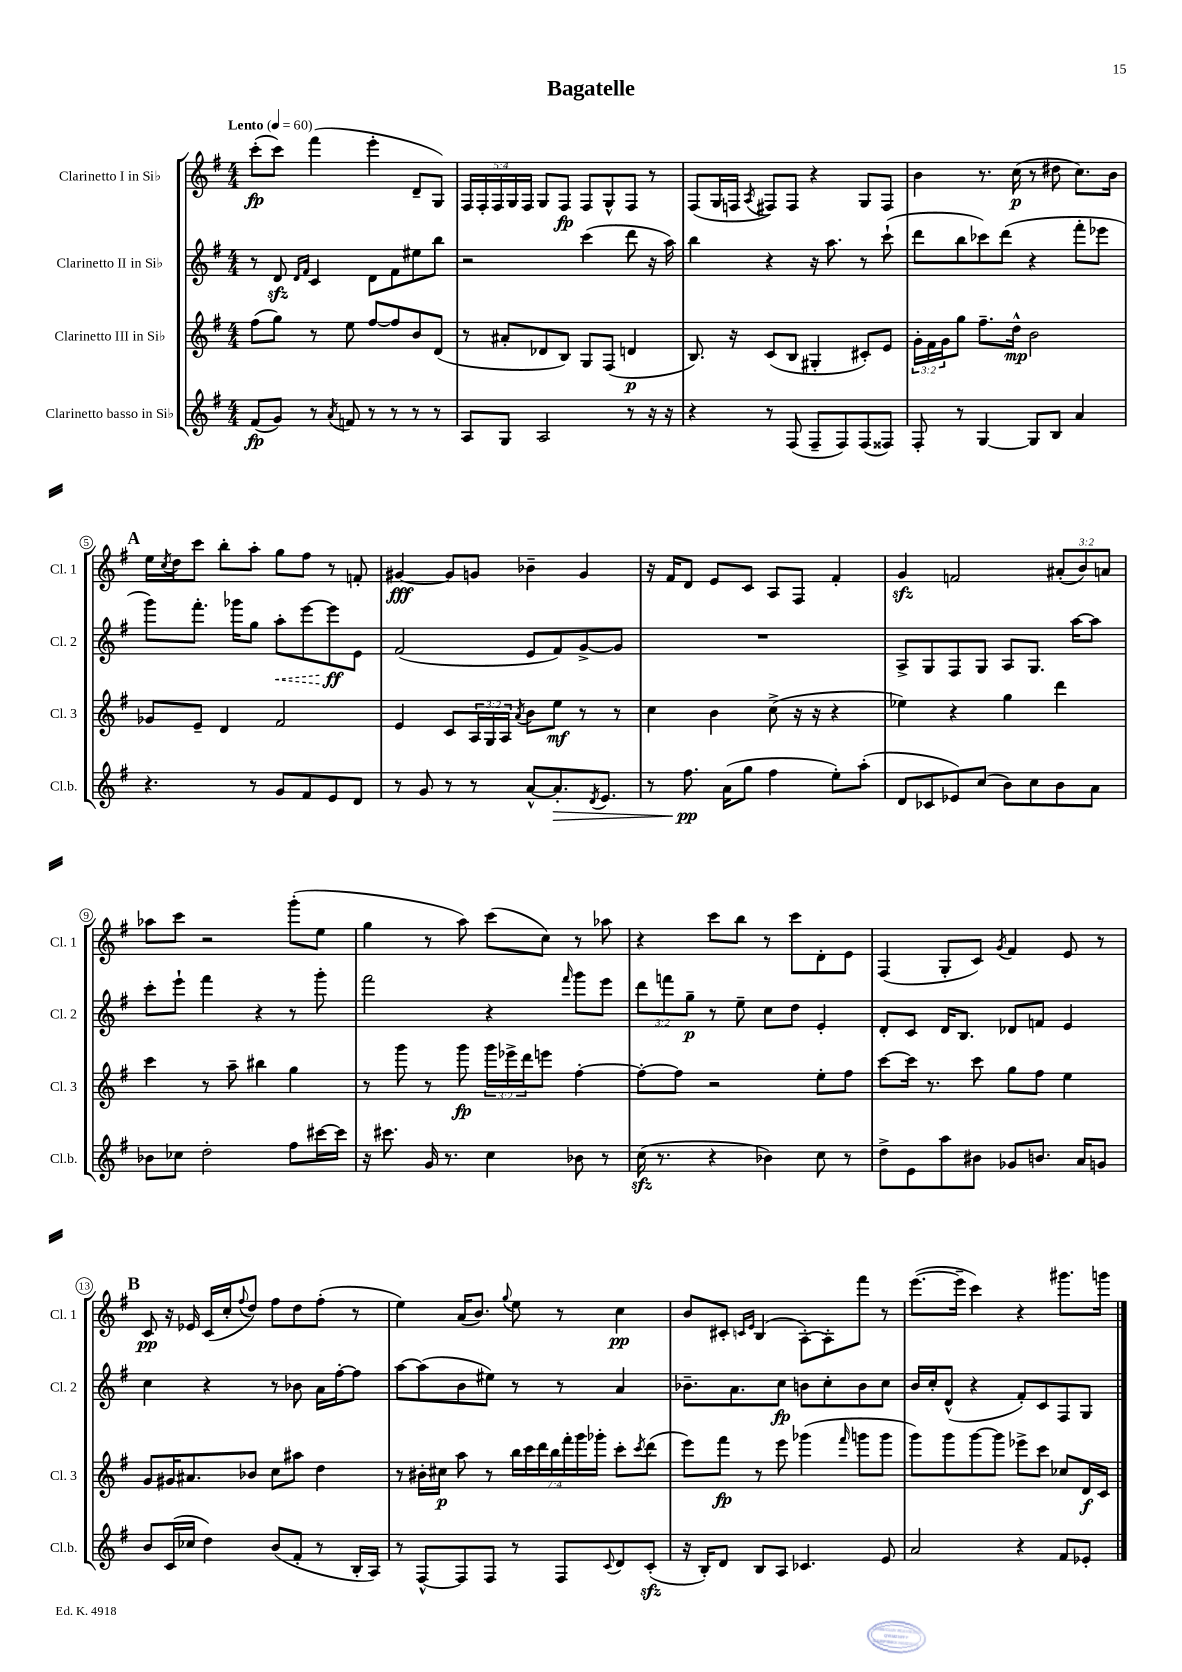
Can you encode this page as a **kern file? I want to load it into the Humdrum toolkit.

**kern	**kern	**kern	**kern
*staff4	*staff3	*staff2	*staff1
*clefG2	*clefG2	*clefG2	*clefG2
*k[f#]	*k[f#]	*k[f#]	*k[f#]
*M4/4	*M4/4	*M4/4	*M4/4
*MM60	*MM60	*MM60	*MM60
(8f#	(8ff#	8r	(8ccc'
8g)	8gg)	8d	8ccc)
.	.	16qqd	.
.	.	16qqf#	.
8r	8r	4c	(4fff#
8qa	.	.	.
8f	8ee	.	.
8r	[8ff#	8d	4eee'
8r	8ff#]	8f#	.
8r	8b	8ee#	8d~
8r	(8d	8bb	8G)
=	=	=	=
8A	8r	2r	20F#
.	.	.	20F#'
.	.	.	20F#
8G	8a#'	.	.
.	.	.	20G
.	.	.	20F#
2A	8d-	.	8G
.	8B)	.	8F#
.	8G	(4ccc	8F#
.	(8F#	.	8G^^
8r	4d	8ddd	8F#
16r	.	16r	8r
16r	.	16aa)	.
=	=	=	=
4r	8.B)	4bb	(8F#
.	.	.	16G
.	16r	.	16F
.	.	.	8qA
8r	(8c	4r	8F#)
(8F#	8B	.	8F#
8F#~	4G#'	16r	4r
.	.	8.aa	.
8F#)	.	.	.
(8F#	8c#')	8r	8G
8F##)	8e	(8ccc`	8F#
=	=	=	=
8F#'	24g'	8ddd	4b
.	24f#	.	.
.	24g	.	.
8r	8gg	8bb	.
[4G	8.ff#~	8ccc-)	8.r
.	.	(8ddd	.
.	16dd^^	.	(16cc
8G]	2b	4r	8r
8B	.	.	8dd#
4a	.	8fff#'	8.cc)
.	.	8eee-	.
.	.	.	16b
=	=	=	=
4.r	8g-	8ggg)	16ee
.	.	.	8qcc
.	.	.	16dd
.	8e~	8.fff#'	8ccc
.	4d	.	8bb'
.	.	16ggg-	.
8r	.	8gg	8aa'
8g	2f#	8aa'	8gg
8f#	.	[8eee	8ff#
8e	.	8eee]	8r
8d	.	8e	8f'
=	=	=	=
8r	4e	(2f#	[4g#
8g	.	.	.
8r	8c	.	8g#]
8r	24A	.	8g
.	24G	.	.
.	24A	.	.
.	8qa	.	.
[8a^^	8b	8e	4b-~
8.a']	8ee	8f#)	.
.	8r	[8g^	4g
8qd	.	.	.
8.e	.	.	.
.	8r	8g]	.
=	=	=	=
8r	4cc	1r	16r
.	.	.	16f#
8.ff#	.	.	8d
.	4b	.	8e
(16a	.	.	.
8gg	.	.	8c
4ff#	(8cc^	.	8A
.	16r	.	8F#
.	16r	.	.
8ee')	4r	.	4f#'
(8aa'	.	.	.
=	=	=	=
8d	4ee-)	8A^	4g
8c-	.	8G	.
8e-)	4r	8F#	2f
(8cc	.	8G	.
8b)	4gg	8A	.
8cc	.	8.G	.
8b	4ddd	.	(12a#'
.	.	[16aa	.
.	.	.	12b)
8a	.	8aa]	.
.	.	.	12a
=	=	=	=
8b-	4ccc	8ccc'	8aa-
8cc-	.	8eee`	8ccc
2dd'	8r	4fff#	2r
.	8aa~	.	.
.	4bb#	4r	.
8ff#	4gg	8r	(8ggg'
[16ccc#	.	8ggg'	8ee
16ccc#]	.	.	.
=	=	=	=
16r	8r	2fff#	4gg
8.ccc#	.	.	.
.	8ggg	.	.
16g	8r	.	8r
8.r	.	.	.
.	8ggg	.	8aa)
4cc	24ggg	4r	(8ccc
.	24eee-^	.	.
.	24ddd	.	.
.	8eee	.	8cc)
.	.	16qqfff#	.
8b-	[4ff#'	8ggg	8r
8r	.	8eee	8aa-
=	=	=	=
(16cc	8ff#'_	12ddd	4r
8.r	.	.	.
.	.	12fff	.
.	8ff#]	.	.
.	.	12gg~	.
4r	2r	8r	8ccc
.	.	8ee~	8bb
4b-)	.	8cc	8r
.	.	8dd	8ccc
8cc	8ee'	4e'	8d'
8r	8ff#	.	8e
=	=	=	=
8dd^	[8ccc	8d'	(4F#
8e	16ccc]	8c	.
.	8.r	.	.
8aa	.	16d	8G'
.	.	8.B	.
8b#	8ccc	.	8c)
.	.	.	8qg
8g-	8gg	8d-	4f#
8.b	8ff#	8f	.
.	4ee	4e	8e
16a	.	.	.
8g	.	.	8r
=	=	=	=
8b	8g	4cc	8c
(16c	16g#	.	16r
16cc-	8.a#	.	16e-
4dd)	.	4r	(16c
.	.	.	16cc'
.	.	.	8qqff#
.	8b-	.	8dd)
(8b	8cc	8r	8ff#
8f#'	8aa#	8b-	8dd
8r	4dd	16a	(8ff#'
.	.	[16ff#'	.
16B'	.	8ff#]	8r
16A)	.	.	.
=	=	=	=
8r	8r	[8aa	4ee)
[8F#^^	16b#'	(8aa]	.
.	16cc#	.	.
8F#]	8aa	8b	(16a
.	.	.	8.b)
8F#	8r	8ee#)	.
.	.	.	8qqgg
8r	28bb	8r	8ee
.	28ccc	.	.
.	28ddd	.	.
.	28bb	.	.
8F#	.	8r	8r
.	28fff#'	.	.
.	28ggg	.	.
.	28ggg-'	.	.
8qqc	.	.	.
8d	8ccc'	4a	4cc
.	8qccc	.	.
(8c'	(8ddd	.	.
=	=	=	=
16r	8eee)	8.b-~	8b
16B')	.	.	.
8d	8fff#	.	8c#'
.	.	8.a	.
.	.	.	16qqc
.	.	.	16qqe
8B	8r	.	(4B
8A	8eee	8cc	.
4.c-	(4ggg-	8b	[8A')
.	.	8cc'	8A']
.	16qqfff#	.	.
.	8ggg	8b	8fff#
8e	8ggg	8cc	8r
=	=	=	=
2a	8ggg)	16b	([8.eee
.	.	16cc'	.
.	8ggg	(8d^^	.
.	.	.	16eee~]
.	[8ggg	4r	4ccc)
.	8ggg]	.	.
4r	8eee-^	8f#')	4r
.	8ccc	8c	.
8f#	8cc-	8F#	8.ggg#
8e-'	16d	8G	.
.	16c	.	16ggg
==	==	==	==
*-	*-	*-	*-
